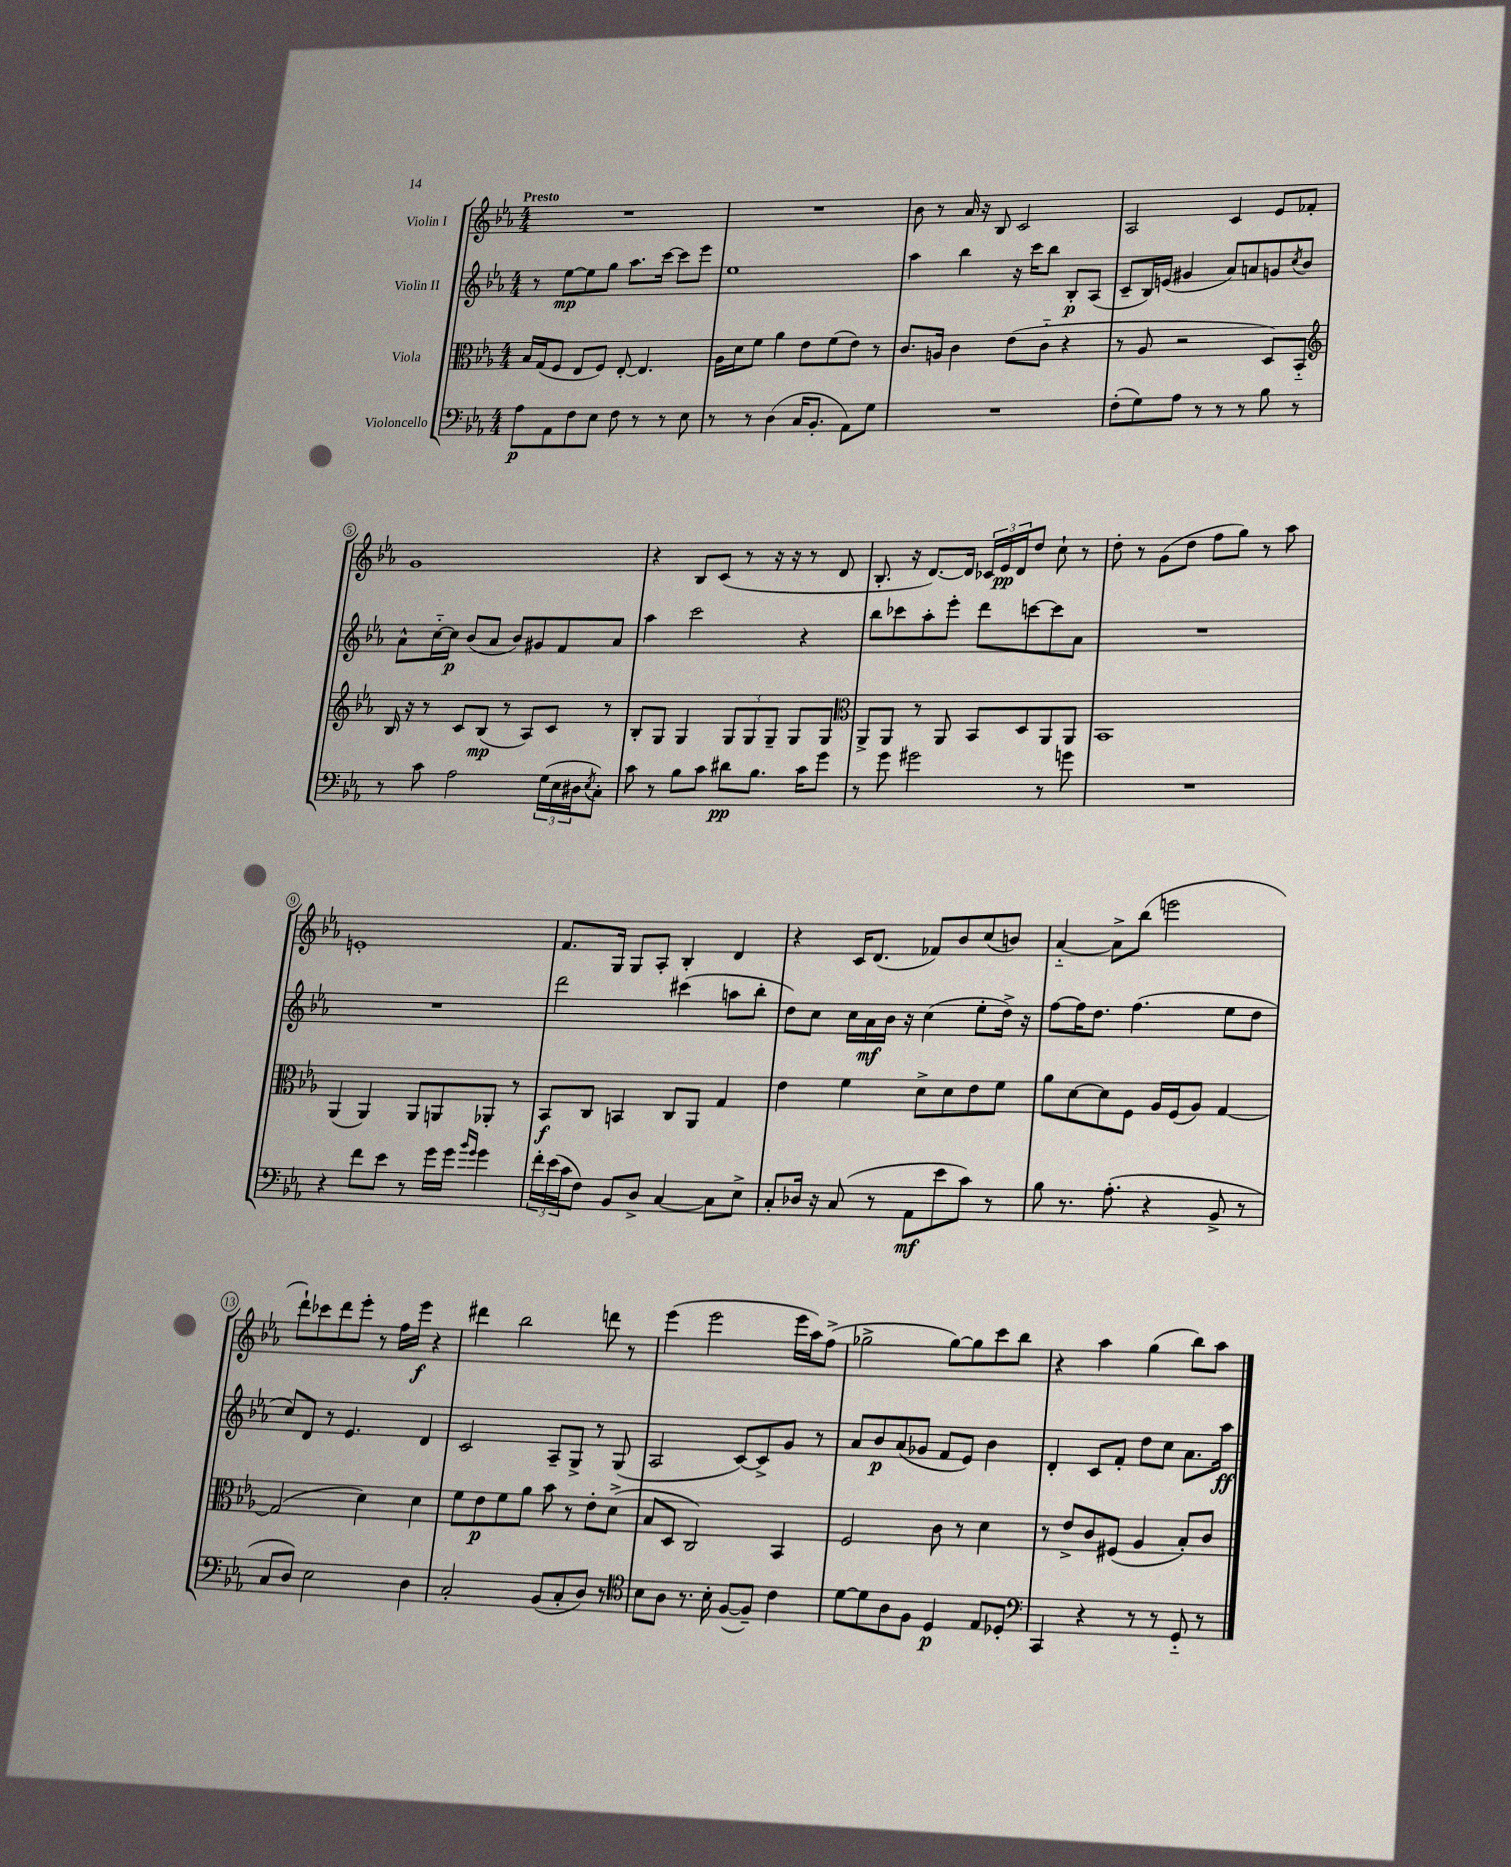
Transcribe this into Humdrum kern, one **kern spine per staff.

**kern	**dynam	**kern	**dynam	**kern	**dynam	**kern	**dynam
*part4	*part4	*part3	*part3	*part2	*part2	*part1	*part1
*staff4	*staff4	*staff3	*staff3	*staff2	*staff2	*staff1	*staff1
*I"Violoncello	*	*I"Viola	*	*I"Violin II	*	*I"Violin I	*
*clefF4	*	*clefC3	*	*clefG2	*	*clefG2	*
*k[b-e-a-]	*	*k[b-e-a-]	*	*k[b-e-a-]	*	*k[b-e-a-]	*
*M4/4	*	*M4/4	*	*M4/4	*	*M4/4	*
=1	=1	=1	=1	=1	=1	=1	=1
!	!	!	!	!	!	!LO:TX:a:B:t=Presto	!
8A-\L	p	16B-/LL	.	8r	.	1r	.
.	.	(16G/J	.	.	.	.	.
8AA-\	.	8F/J	.	[8ee-\L	mp	.	.
8F\	.	8E-/L	.	8ee-\]	.	.	.
8E-\J	.	8F/J)	.	8gg\J	.	.	.
8F\	.	[8E-'/	.	8.aa-\L	.	.	.
8r	.	4.E-/]	.	.	.	.	.
.	.	.	.	[16ccc\Jk	.	.	.
8r	.	.	.	8ccc\L]	.	.	.
8E-\	.	.	.	8eee-\J	.	.	.
=2	=2	=2	=2	=2	=2	=2	=2
8r	.	16A-\LL	.	1ee-	.	1r	.
.	.	16d\J	.	.	.	.	.
8r	.	8f\J	.	.	.	.	.
(4D\	.	4a-\	.	.	.	.	.
16C/KL	.	8e-\L	.	.	.	.	.
8.BB-'/J	.	.	.	.	.	.	.
.	.	(8f\	.	.	.	.	.
8AA-\L)	.	8e-\J)	.	.	.	.	.
8G\J	.	8r	.	.	.	.	.
=3	=3	=3	=3	=3	=3	=3	=3
1r	.	8.c/L	.	4aa-\	.	8b-\	.
.	.	.	.	.	.	8r	.
.	.	16An/Jk	.	.	.	.	.
.	.	4c\	.	4bb-\	.	16a-/	.
.	.	.	.	.	.	16r	.
.	.	.	.	.	.	8B-/	.
.	.	(8e-\L	.	16r	.	2c/	.
.	.	.	.	16ccc\KL	.	.	.
.	.	8c\J	.	8bb-\J	.	.	.
.	.	4r	.	8B-'/L	p	.	.
.	.	.	.	(8A-/J	.	.	.
=4	=4	=4	=4	=4	=4	=4	=4
(8F'\L	.	8r	.	8c~/L	.	2A-/	.
8G\)	.	8A-/	.	16B-/L)	.	.	.
.	.	.	.	(16en/JJ	.	.	.
8A-\J	.	2r	.	4g#X/	.	.	.
8r	.	.	.	.	.	.	.
8r	.	.	.	8a-/L)	.	4c/	.
8r	.	.	.	8an/	.	.	.
8B-\	.	8D/L)	.	8gn/	.	8e-/L	.
.	.	.	.	8qcc/	.	.	.
8r	.	8BB-/J	.	8b-/J	.	8f-X'/J	.
!!LO:LB:g=z
=5	=5	=5	=5	=5	=5	=5	=5
*	*	*clefG2	*	*	*	*	*
8r	.	16B-/	.	8a-^^\L	.	1g	.
.	.	16r	.	.	.	.	.
8c\	.	8r	.	[16cc\L	.	.	.
.	.	.	.	16cc\JJ]	p	.	.
2A-\	.	8c/L	.	(8b-/L	.	.	.
.	.	(8B-/J	mp	8a-/J	.	.	.
.	.	8r	.	8b-/L)	.	.	.
.	.	8A-/L)	.	8g#X/	.	.	.
(24G\LL	.	8c/J	.	8f/	.	.	.
24E-\	.	.	.	.	.	.	.
24D#X\J	.	.	.	.	.	.	.
8qE-/	.	.	.	.	.	.	.
8C'\J)	.	8r	.	8a-/J	.	.	.
=6	=6	=6	=6	=6	=6	=6	=6
8c\	.	8B-'/L	.	4aa-\	.	4r	.
8r	.	8G/J	.	.	.	.	.
8B-\L	.	4G/	.	2ccc\	.	8B-/L	.
8c\J	.	.	.	.	.	(8c/J	.
8d#X\L	pp	12G/L	.	.	.	8r	.
.	.	12G/	.	.	.	.	.
8.B-\J	.	.	.	.	.	16r	.
.	.	12G~/J	.	.	.	.	.
.	.	.	.	.	.	16r	.
.	.	8G/L	.	4r	.	8r	.
16c\KL	.	.	.	.	.	.	.
8g\J	.	8G/J	.	.	.	8d/	.
=7	=7	=7	=7	=7	=7	=7	=7
*	*	*clefC3	*	*	*	*	*
8r	.	8AA-^/L	.	8bb-\L	.	8.B-'/	.
8g\	.	8AA-/J	.	8ccc-X\	.	.	.
.	.	.	.	.	.	16r	.
2g#X\	.	8r	.	8aa-'\	.	[8.d/L)	.
.	.	8AA-/	.	8eee-'\J	.	.	.
.	.	.	.	.	.	16d/Jk]	.
.	.	8BB-/L	.	8ddd\L	.	24c-X/LL	.
.	.	.	.	.	.	24e-/	pp
.	.	.	.	.	.	24d/J	.
.	.	8D/	.	[8cccn\	.	8dd/J	.
8r	.	8AA-/	.	8ccc\]	.	8cc`\	.
8gn\	.	8AA-/J	.	8a-\J	.	8r	.
=8	=8	=8	=8	=8	=8	=8	=8
1r	.	1BB-	.	1r	.	8dd'\	.
.	.	.	.	.	.	8r	.
.	.	.	.	.	.	(8g\L	.
.	.	.	.	.	.	8dd\J	.
.	.	.	.	.	.	8ff\L	.
.	.	.	.	.	.	8gg\J)	.
.	.	.	.	.	.	8r	.
.	.	.	.	.	.	8aa-\	.
!!LO:LB:g=z
=9	=9	=9	=9	=9	=9	=9	=9
4r	.	(4AA-/	.	1r	.	1en'	.
8f\L	.	4AA-/)	.	.	.	.	.
8e-\J	.	.	.	.	.	.	.
8r	.	8AA-/L	.	.	.	.	.
16g\LL	.	8AAn/	.	.	.	.	.
16g\JJ	.	.	.	.	.	.	.
16qqb-/LL	.	.	.	.	.	.	.
16qqg/JJ	.	.	.	.	.	.	.
4g\	.	8AA-X'/J	.	.	.	.	.
.	.	8r	.	.	.	.	.
=10	=10	=10	=10	=10	=10	=10	=10
24f'\LL	.	8BB-/L	f	2ddd\	.	8.f/L	.
(24e-\	.	.	.	.	.	.	.
24c\J	.	.	.	.	.	.	.
8F\J)	.	8C/J	.	.	.	.	.
.	.	.	.	.	.	16G/Jk	.
8BB-/L	.	4BBn/	.	.	.	8G/L	.
8D^/J	.	.	.	.	.	8A-'/J	.
[4C/	.	8C/L	.	(4ccc#X\	.	4B-'/	.
.	.	8AA-/J	.	.	.	.	.
8C\L]	.	4G/	.	8aan\L	.	4d/	.
8E-^\J	.	.	.	8bb-'\J	.	.	.
=11	=11	=11	=11	=11	=11	=11	=11
8C'/L	.	4e-\	.	8dd\L)	.	4r	.
16D-X/Jk	.	.	.	8cc\J	.	.	.
16r	.	.	.	.	.	.	.
(8C/	.	4f\	.	16cc\LL	.	16c/KL	.
.	.	.	.	16a-\	mf	(8.d/J	.
8r	.	.	.	16b-\JJ	.	.	.
.	.	.	.	16r	.	.	.
8AA-\L	mf	8d^\L	.	(4cc\	.	8f-X/L)	.
8e-\	.	8d\	.	.	.	8b-/	.
8c\J)	.	8e-\	.	8ee-'\L	.	(8cc/	.
8r	.	8f\J	.	16dd^\Jk)	.	8bn/J)	.
.	.	.	.	16r	.	.	.
=12	=12	=12	=12	=12	=12	=12	=12
8B-\	.	8a-\L	.	[8ff\L	.	[4a-/	.
8.r	.	[8d\	.	16ff\K]	.	.	.
.	.	.	.	8.dd\J	.	.	.
.	.	8d\]	.	.	.	8a-^\L]	.
(8.A-'\	.	.	.	.	.	.	.
.	.	8F\J	.	(4.ff\	.	(8bb-\J	.
4r	.	16A-/LL	.	.	.	2eeen\	.
.	.	(16F/J	.	.	.	.	.
.	.	8A-/J)	.	.	.	.	.
8BB-^/	.	[4G/	.	8ee-\L	.	.	.
8r	.	.	.	8dd\J	.	.	.
!!LO:LB:g=z
=13	=13	=13	=13	=13	=13	=13	=13
8C/L	.	(2G/]	.	8cc/L)	.	8ddd`\L)	.
8D/J)	.	.	.	8d/J	.	8ccc-X\	.
2E-\	.	.	.	8r	.	8ddd\	.
.	.	.	.	4.e-/	.	8eee-'\J	.
.	.	4d\)	.	.	.	8r	.
.	.	.	.	.	.	16ff\LL	.
.	.	.	.	.	.	16eee-\JJ	f
4D\	.	4d\	.	4d/	.	4r	.
=14	=14	=14	=14	=14	=14	=14	=14
2C'/	.	8f\L	.	2c/	.	4ddd#X\	.
.	.	8e-\	p	.	.	.	.
.	.	8f\	.	.	.	2bb-\	.
.	.	8a-\J	.	.	.	.	.
(8BB-/L	.	8b-\	.	8A-~/L	.	.	.
8C'/	.	8r	.	8G^/J	.	.	.
8D/J)	.	8e-'\L	.	8r	.	8dddn\	.
8r	.	(8d^\J	.	(8G/	.	8r	.
=15	=15	=15	=15	=15	=15	=15	=15
*clefC4	*	*	*	*	*	*	*
8B-\L	.	8B-/L	.	2A-/	.	(4eee-\	.
8A-\J	.	8D/J	.	.	.	.	.
8.r	.	2C/)	.	.	.	2eee-\	.
16B-'\	.	.	.	.	.	.	.
([8F/L	.	.	.	[8c/L)	.	.	.
8F~/J])	.	.	.	8c^/]	.	.	.
4c\	.	4BB-/	.	8g/J	.	16eee-\LL	.
.	.	.	.	.	.	16aa-\J)	.
.	.	.	.	8r	.	(8ff^\J	.
=16	=16	=16	=16	=16	=16	=16	=16
[8d\L	.	2F/	.	8a-/L	.	2gg-X^\	.
8d\]	.	.	.	8b-/	p	.	.
8A-\	.	.	.	(8a-/	.	.	.
8F\J	.	.	.	8g-X/J	.	.	.
4D/	p	8c\	.	8f/L	.	[8gg-\L)	.
.	.	8r	.	8e-/J)	.	8gg-\]	.
8E-/L	.	4d\	.	4b-\	.	8ccc\	.
8D-X'/J	.	.	.	.	.	8bb-\J	.
=17	=17	=17	=17	=17	=17	=17	=17
*clefF4	*	*	*	*	*	*	*
4CC/	.	8r	.	4d'/	.	4r	.
.	.	8e-^/L	.	.	.	.	.
4r	.	8c/	.	8c/L	.	4aa-\	.
.	.	(8F#X/J	.	8f'/J	.	.	.
8r	.	4A-/	.	8dd\L	.	(4gg\	.
8r	.	.	.	8cc\J	.	.	.
8GG/	.	8B-'/L)	.	8.a-\L	.	8bb-\L)	.
8r	.	8c/J	.	.	.	8aa-\J	.
.	.	.	.	16aa-\Jk	ff	.	.
==	==	==	==	==	==	==	==
*-	*-	*-	*-	*-	*-	*-	*-
